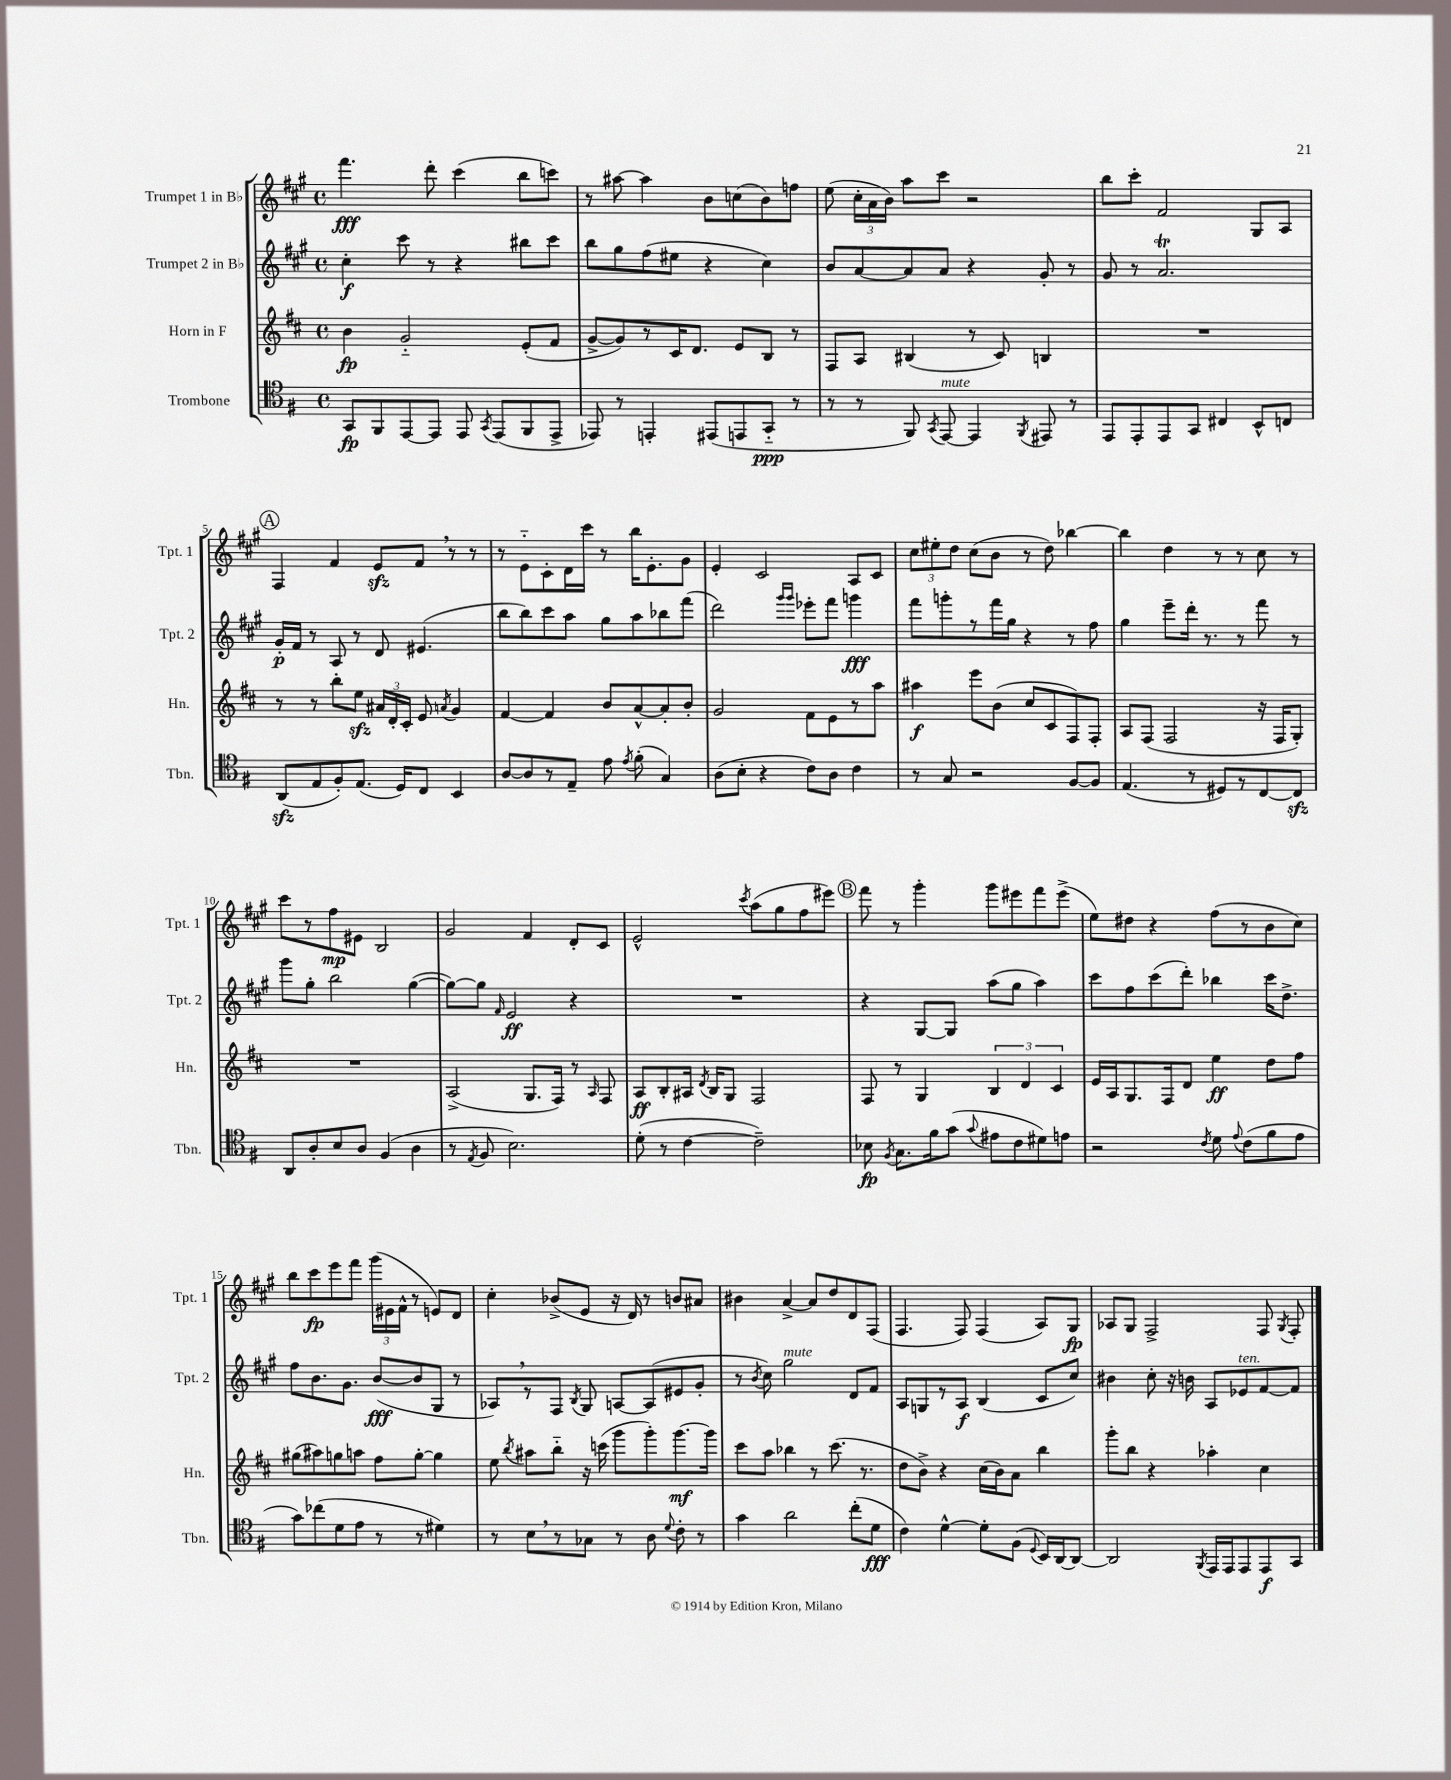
<<
\new StaffGroup <<
\new Staff = "s0" \with { instrumentName = "Trumpet 1 in Bb" shortInstrumentName = "Tpt. 1" } {
    \clef treble \key a \major \defaultTimeSignature \time 4/4
    \autoBeamOff fis'''4.\fff d'''8-. cis'''4( b''8[ c'''8]) |
    r8 ais''8~ ais''4 b'8[ c''8( b'8) f''8] |
    e''8( \tuplet 3/2 { cis''16[-. a'16 b'16]) } a''8[ cis'''8] r2 |
    b''8[ cis'''8]-. fis'2 gis8[ a8] |
    \mark \markup { \circle "A" } fis4 fis'4 e'8[\sfz fis'8] \breathe r8 r8 |
    r8 e'8[-_ cis'8-. d'16 cis'''16] r8 b''16[ e'8.-. gis'8] |
    e'4-. cis'2 a8[ cis'8] |
    \tuplet 3/2 { cis''8[ eis''8-. d''8] } cis''8[( b'8] r8 d''8) bes''4~ |
    bes''4 d''4 r8 r8 cis''8 r8 |
    cis'''8[ r8 fis''8\mp eis'8] b2 |
    gis'2 fis'4 d'8[-. cis'8] |
    e'2-^ \acciaccatura { cis'''8 } a''8[( gis''8 fis''8 eis'''8]) |
    \mark \markup { \circle "B" } fis'''8 r8 gis'''4-. gis'''8[ eis'''8 fis'''8 eis'''8]->( |
    e''8[) dis''8] r4 fis''8[( r8 b'8 cis''8]) |
    b''8[ cis'''8\fp e'''8 fis'''8] \tuplet 3/2 { gis'''16[( eis'16 fis'16]-^ } r8 e'8[) d'8] |
    cis''4-. bes'8[->( e'8] r16 d'16) r8 b'8[ ais'8] |
    bis'4 a'4~-> a'8[ d''8 d'8 fis8]( |
    fis4. fis8) fis4( a8[) gis8]\fp |
    aes8[ gis8] fis2-> fis8 \acciaccatura { gis8 } fis8-. \bar "|." |
}
\new Staff = "s1" \with { instrumentName = "Trumpet 2 in Bb" shortInstrumentName = "Tpt. 2" } {
    \clef treble \key a \major \defaultTimeSignature \time 4/4
    \autoBeamOff cis''4-.\f cis'''8 r8 r4 bis''8[ cis'''8] |
    b''8[ gis''8 fis''8( eis''8] r4 cis''4) |
    b'8[ a'8~ a'8 a'8] r4 gis'8-. r8 |
    gis'8 r8 a'2.\trill |
    \mark \markup { \circle "A" } gis'16[-.\p fis'16] r8 a8 r8 d'8 eis'4.( |
    b''8[ b''8) cis'''8 a''8] gis''8[ a''8 bes''8 fis'''8]( |
    d'''2) \grace { gis'''16[ gis'''16] } ees'''8[-. fis'''8] g'''4\fff |
    fis'''8[ g'''8-. r8 fis'''16 gis''16] r4 r8 fis''8 |
    gis''4 e'''8[-- d'''16]-. r8. r8 fis'''8 r8 |
    gis'''8[ gis''8]-. b''2 gis''4~( |
    gis''8[~) gis''8] \grace { fis'16 } e'2\ff r4 |
    R1 |
    \mark \markup { \circle "B" } r4 gis8[~ gis8] a''8[( gis''8] a''4) |
    cis'''8[ fis''8 cis'''8( d'''8]-.) bes''4 cis'''16[ d''8.]-> |
    fis''8[ b'8. gis'8.] b'8[~\fff( b'8 gis8] r8 |
    aes8[) \breathe r8 fis8] \acciaccatura { b8 } gis8 a8[~ a8( eis'8 gis'8]-. |
    r8 \acciaccatura { b'8 } cis''8) gis''2^\markup { \italic "mute" } d'8[ fis'8] |
    a8[ g8 r8 a8]\f b4( cis'8[ cis''8]) |
    bis'4 cis''8-. r16 b'16 a8[ ees'8^\markup { \italic "ten." } fis'8~ fis'8] \bar "|." |
}
\new Staff = "s2" \with { instrumentName = "Horn in F" shortInstrumentName = "Hn." } {
    \clef treble \key d \major \defaultTimeSignature \time 4/4
    \autoBeamOff b'4\fp g'2-_ e'8[-.( fis'8] |
    g'8[~-> g'8) r8 cis'16 d'8.] e'8[ b8] r8 |
    fis8[ a8] bis4( r8 cis'8) b4 |
    R1 |
    \mark \markup { \circle "A" } r8 r8 b''8[-. e''8]\sfz \tuplet 3/2 { ais'16[ d'16-. cis'16]-. } e'8 \acciaccatura { a'8 } g'4 |
    fis'4~ fis'4 b'8[ a'8~-^ a'8-. b'8]-. |
    g'2 fis'8[ e'8 r8 a''8] |
    ais''4\f e'''8[ b'8]( cis''8[ cis'8 fis8) fis8]-. |
    a8[ fis8]( fis2 r16 fis16[ g8]-.) |
    R1 |
    a2->( g8.[ fis16]) r8 \grace { a16 } fis8 |
    a8[\ff b8-. ais16] \acciaccatura { d'8 } b16[ g8] fis2 |
    \mark \markup { \circle "B" } fis8 r8 g4 \tuplet 3/2 { b4 d'4 cis'4 } |
    e'16[ a16 g8. fis16 d'8] e''4\ff d''8[ fis''8] |
    gis''8[( ais''8) g''8 a''8] fis''8[ g''8]~-. g''4 |
    e''8 \acciaccatura { b''8 } ais''8[ b''8]-_ r16 c'''16( g'''8[ g'''8-.) g'''8.~\mf g'''16] |
    cis'''8[ a''8] bes''4 r8 cis'''8.( r8. |
    d''8[ b'8]->) r4 cis''16[( b'16) a'8] b''4 |
    g'''8[-. b''8] r4 aes''4-. cis''4 \bar "|." |
}
\new Staff = "s3" \with { instrumentName = "Trombone" shortInstrumentName = "Tbn." } {
    \clef tenor \key g \major \defaultTimeSignature \time 4/4
    \autoBeamOff g,8[\fp fis,8 e,8~ e,8] e,8 \acciaccatura { g,8 } e,8[( fis,8 e,8]-> |
    ees,8) r8 e,4-. eis,8[( e,8 g,8]-_\ppp r8 |
    r8 r8 fis,8) \acciaccatura { g,8 } e,8~^\markup { \italic "mute" } e,4 \acciaccatura { fis,8 } eis,8 r8 |
    e,8[ e,8-. e,8 g,8] cis4 b,8[-^ c8] |
    \mark \markup { \circle "A" } a,8[\sfz( e8 fis8-.) e8.]( d16[) c8] b,4 |
    a8[~ a8 r8 e8]-- e'8 \acciaccatura { e'8 } fis'8-.( g4) |
    a8[( b8]-. r4 c'8[) a8] c'4 |
    r8 g8 r2 fis8[~ fis8] |
    e4.( r8 dis8[) r8 c8~ c8]\sfz |
    a,8[ a8-. b8 a8] fis4( a4 |
    r8 \acciaccatura { e8 } fis8 b2.) |
    d'8-.( r8 c'4~ c'2--) |
    \mark \markup { \circle "B" } bes8\fp \acciaccatura { fis8 } g8.[ fis'16 g'8]( \appoggiatura { g'8 } eis'8[ c'8 dis'8) e'8] |
    r2 \acciaccatura { c'8 } d'8 \appoggiatura { e'8 } c'8[( fis'8 e'8] |
    g'8[) ces''8( d'8 e'8] r8 r8 dis'4) |
    r8 b8[ \breathe r8 ges8] r8 a8 \appoggiatura { d'8 } c'8-. r8 |
    g'4 a'2 c''8[-.( d'8]\fff |
    c'4) d'4~-^ d'8[-. fis8]( \appoggiatura { d8 } b,16[) a,16~ a,8]~ |
    a,2 \acciaccatura { fis,8 } e,16[ e,16 e,8 e,8\f g,8] \bar "|." |
}
>>
>>
